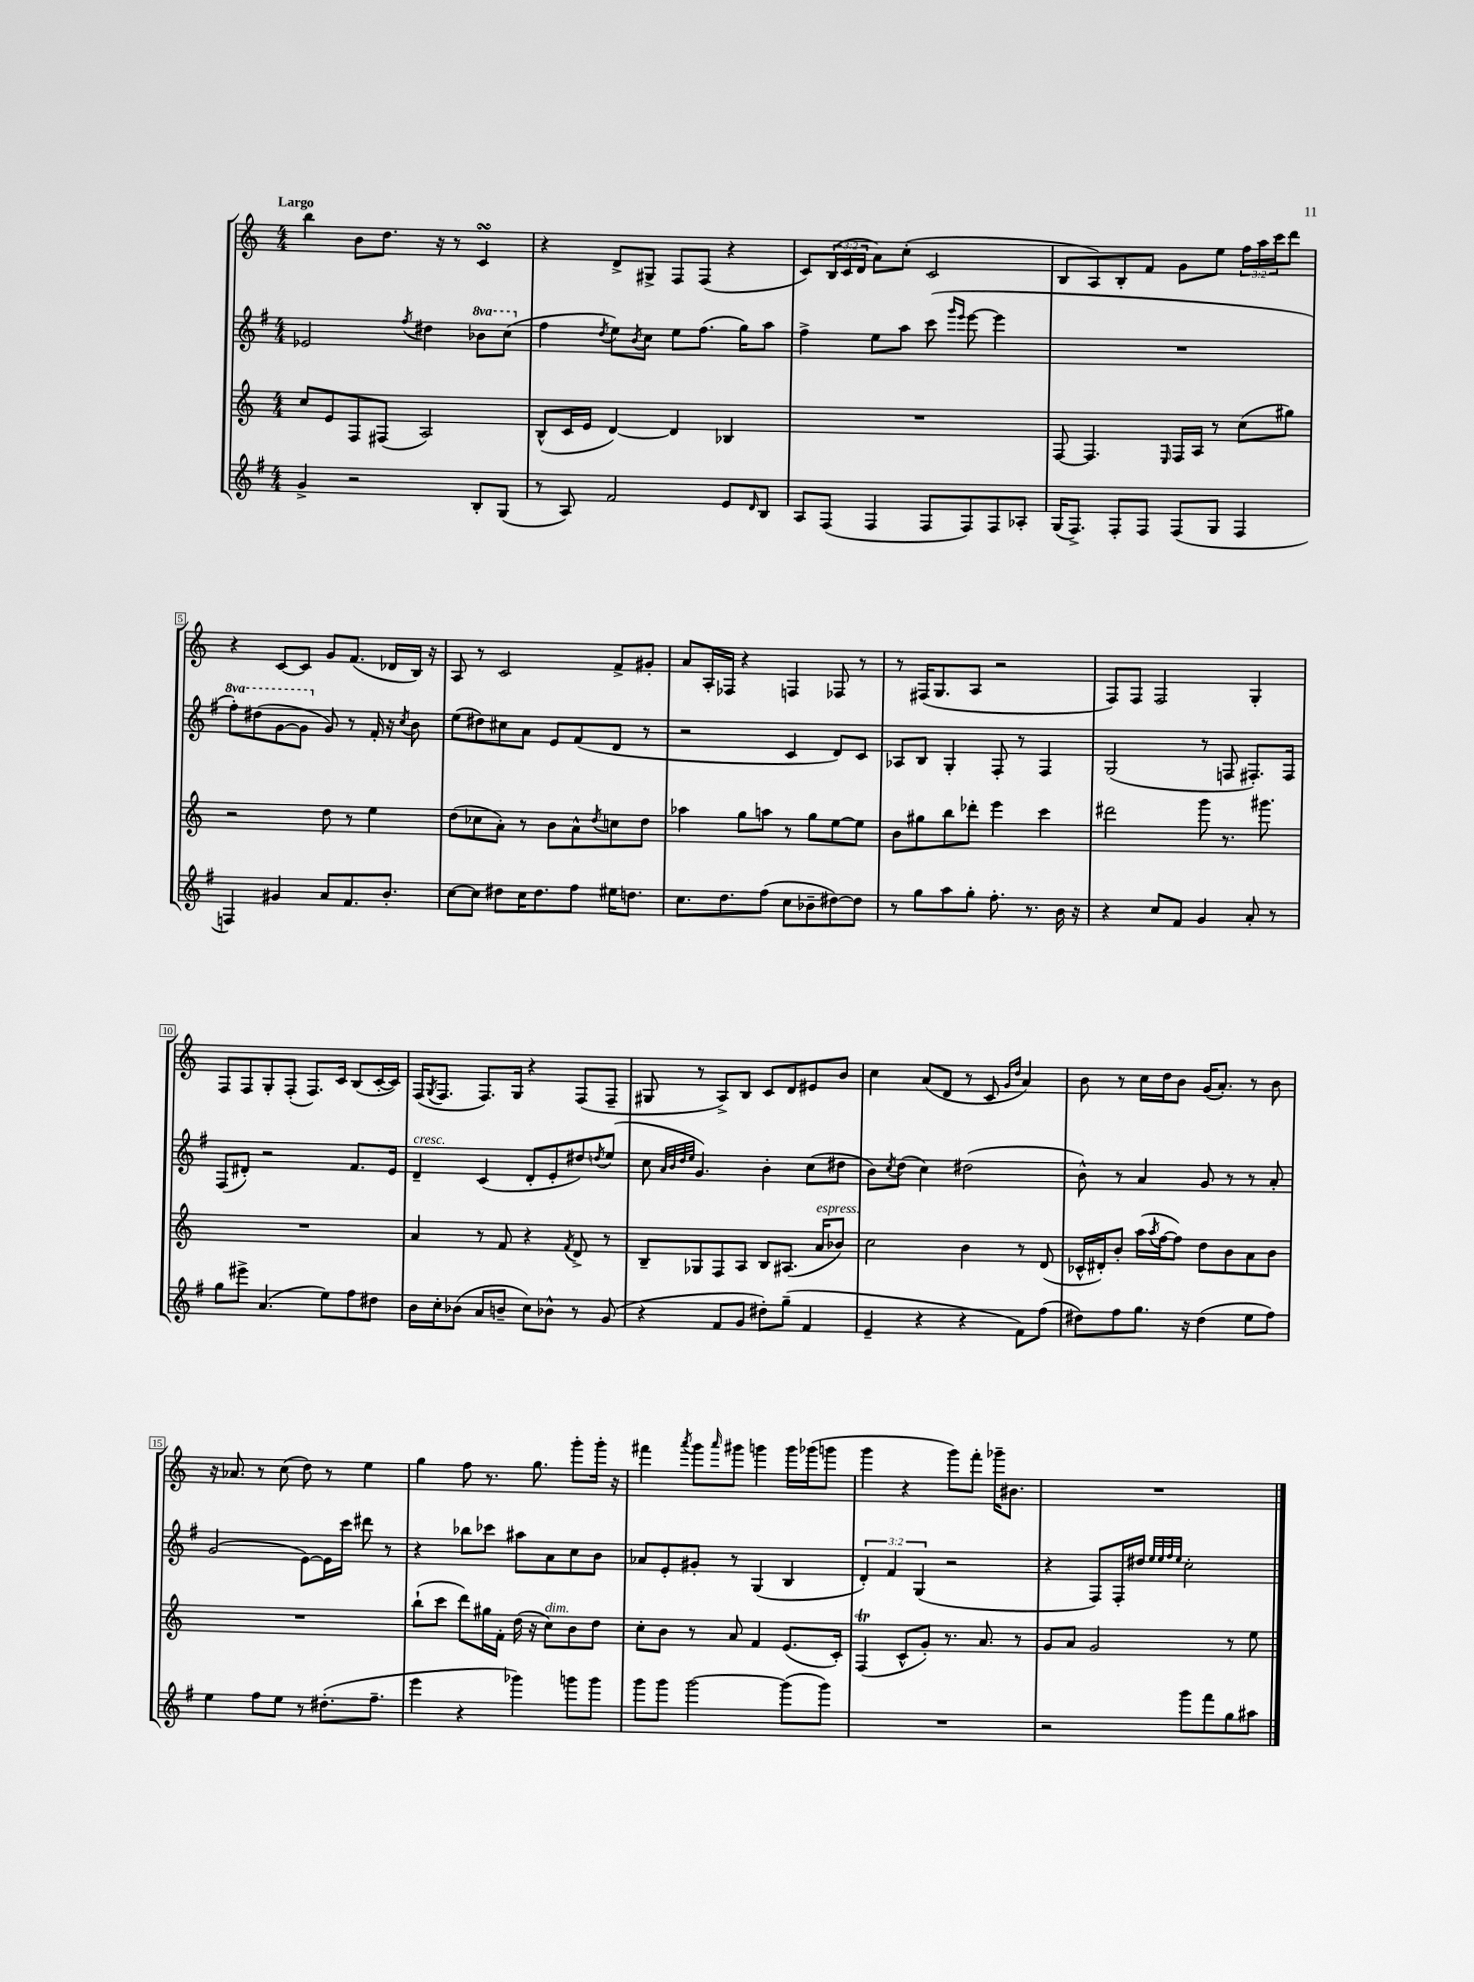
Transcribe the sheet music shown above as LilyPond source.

<<
\new StaffGroup <<
\new Staff = "s0" {
    \clef treble \key c \major \numericTimeSignature \time 4/4 \override Staff.TupletNumber.text = #tuplet-number::calc-fraction-text \tempo "Largo"
    b''4 b'8 d''8. r16 r8 c'4\turn |
    r4 d'8-> gis8-> f8 f8( r4 |
    c'8) \tuplet 3/2 { b16( c'16 d'16 } a'8) c''8-.( c'2 |
    b8 a8) b8-. f'8 g'8 e''8 \tuplet 3/2 { f''16 a''16 c'''16 } d'''8 |
    r4 c'8~ c'8 g'8 f'8.( des'16 b16) r16 |
    a8 r8 c'2 f'8-> gis'8-. |
    a'8 a16-. fes16 r4 f4 fes8 r8 |
    r8 fis16( g8. a8 r2 |
    f8) f8 f2 g4-. |
    f8 f8 g8-. f8-.( f8.) c'16 b8( c'16~-. c'16) |
    f16( \acciaccatura { g8 } f8. f8.) g16 r4 f8( f8-- |
    gis8 r8 a8->) b8 c'8 d'8 eis'8 b'8 |
    c''4 a'8( d'8 r8 c'8 \grace { g'16 d''16 } a'4) |
    b'8 r8 c''16 d''16 b'8 g'16( a'8.-.) r8 b'8 |
    r16 aes'8. r8 c''8( d''8) r8 e''4 |
    g''4 f''8 r8. g''8. g'''8-. g'''16-. r16 |
    fis'''4 \acciaccatura { a'''8 } g'''8 \grace { a'''16 } gis'''8 g'''4 g'''16 ges'''16( g'''8 |
    g'''4 r4 g'''8) f'''8-. ges'''16-- bis'8. |
    R1 \bar "|." |
}
\new Staff = "s1" {
    \clef treble \key g \major \numericTimeSignature \time 4/4 \override Staff.TupletNumber.text = #tuplet-number::calc-fraction-text \set Staff.ottavationMarkups = #ottavation-simple-ordinals
    ees'2 \acciaccatura { fis''8 } dis''4 \ottava #1 bes''8 c'''8( \ottava #0 |
    fis''4 \acciaccatura { d''8 } e''8) \acciaccatura { b'8 } c''8 e''8 fis''8.( g''16) a''8 |
    fis''4-> e''8 a''8 c'''8( \grace { g'''16 e'''16 } e'''8~ e'''4 |
    R1 |
    \ottava #1 fis'''8-.) dis'''8( g''8~ g''8 \ottava #0 g'8) r8 fis'16-. r16 \acciaccatura { c''8 } b'8 |
    e''8( dis''8) cis''8 a'8 e'8 fis'8( d'8 r8 |
    r2 c'4 d'8) c'8 |
    aes8 b8 g4-. fis8-. r8 fis4 |
    g2( r8 f8 fis8.-.) fis16 |
    fis8( dis'8-.) r2 fis'8. e'16 |
    d'4--^\markup { \italic "cresc." } c'4( d'8-. e'8-. dis''8) \acciaccatura { d''8 } e''8( |
    c''8 \grace { a'32 b'32 d''32 e''32 } g'4.) b'4-. c''8( dis''8 |
    b'8) \acciaccatura { c''8 } d''8( c''4) dis''2( |
    b'8-^) r8 a'4 g'8 r8 r8 a'8-. |
    g'2( e'8~) e'16 c'''16 dis'''8 r8 |
    r4 bes''8 ces'''8 ais''8 a'8 c''8 b'8 |
    aes'8 e'8-. gis'8-. r8 g4( b4 |
    \tuplet 3/2 { d'4-.) fis'4 g4( } r2 |
    r4 fis8) fis16-. dis''16 \grace { e''32 e''32 fis''32 e''32 } c''2-. \bar "|." |
}
\new Staff = "s2" {
    \clef treble \key c \major \numericTimeSignature \time 4/4
    c''8 e'8 f8 fis8( a2) |
    b8-^( c'16 e'16 d'4~) d'4 bes4 |
    R1 |
    f8~ f4. \grace { e16 } f16 a16 r8 c''8( gis''8) |
    r2 d''8 r8 e''4 |
    d''8( ces''8 a'8-.) r8 b'8 a'8-^ \acciaccatura { d''8 } c''8 d''8 |
    aes''4 g''8 a''8 r8 g''8 e''8~ e''8 |
    b'8 gis''8 b''8 des'''8-. e'''4 c'''4 |
    dis'''2 g'''8 r8. gis'''8. |
    R1 |
    a'4 r8 f'8 r4 \acciaccatura { f'8 } d'8-> r8 |
    b8-- ges8 f8 a8 b8 ais8.( a'16^\markup { \italic "espress." } bes'8) |
    c''2 b'4 r8 d'8( |
    ces'16-^ dis'16-.) b'8-. a''16( \acciaccatura { a''8 } f''16~ f''8) d''8 b'8 a'8 b'8 |
    R1 |
    b''8-!( c'''8 d'''8) gis''16 f'16-. d''16( r16 c''8^\markup { \italic "dim." }) b'8 d''8 |
    c''8-. b'8 r8 a'8 f'4 e'8.( c'16-.) |
    f4\trill( c'8-^ g'8-.) r8. a'8. r8 |
    g'8 a'8 g'2 r8 e''8 \bar "|." |
}
\new Staff = "s3" {
    \clef treble \key g \major \numericTimeSignature \time 4/4
    g'4-> r2 b8-. g8( |
    r8 a8) fis'2 e'8 \grace { d'16 } b8 |
    a8 fis8( fis4 fis8 fis8) fis8 aes8-. |
    g16( fis8.->) fis8-. fis8 fis8( g8 fis4 |
    f4) gis'4 a'8 fis'8. b'8.-. |
    c''8~ c''8 dis''8 c''16 dis''8. fis''8 eis''16 d''8. |
    c''8. d''8. fis''8( c''8 bes'8-- dis''8~) dis''8 |
    r8 g''8 a''8 g''8-. fis''8.-. r8. b'16 r16 |
    r4 c''8 fis'8 g'4 a'8-. r8 |
    g''8 eis'''8-> a'4.( e''8) fis''8 dis''8 |
    b'16 c''16-. bes'8( a'8 b'8-- c''8) bes'8-^ r8 g'8( |
    r4 fis'8 g'8 dis''8-.) g''8--( fis'4 |
    e'4-- r4 r4 fis'8) fis''8( |
    dis''8) fis''8 g''8. r16 dis''4( e''8 fis''8) |
    e''4 fis''8 e''8 r8 dis''8.-.( fis''8.-- |
    e'''4 r4 ges'''4) g'''8 g'''8 |
    g'''8 g'''8 g'''2~ g'''8( g'''8) |
    R1 |
    r2 g'''8 fis'''8 g''8 ais''8 \bar "|." |
}
>>
>>
\layout { \context { \Score \override BarNumber.stencil = #(make-stencil-boxer 0.1 0.3 ly:text-interface::print) } }
